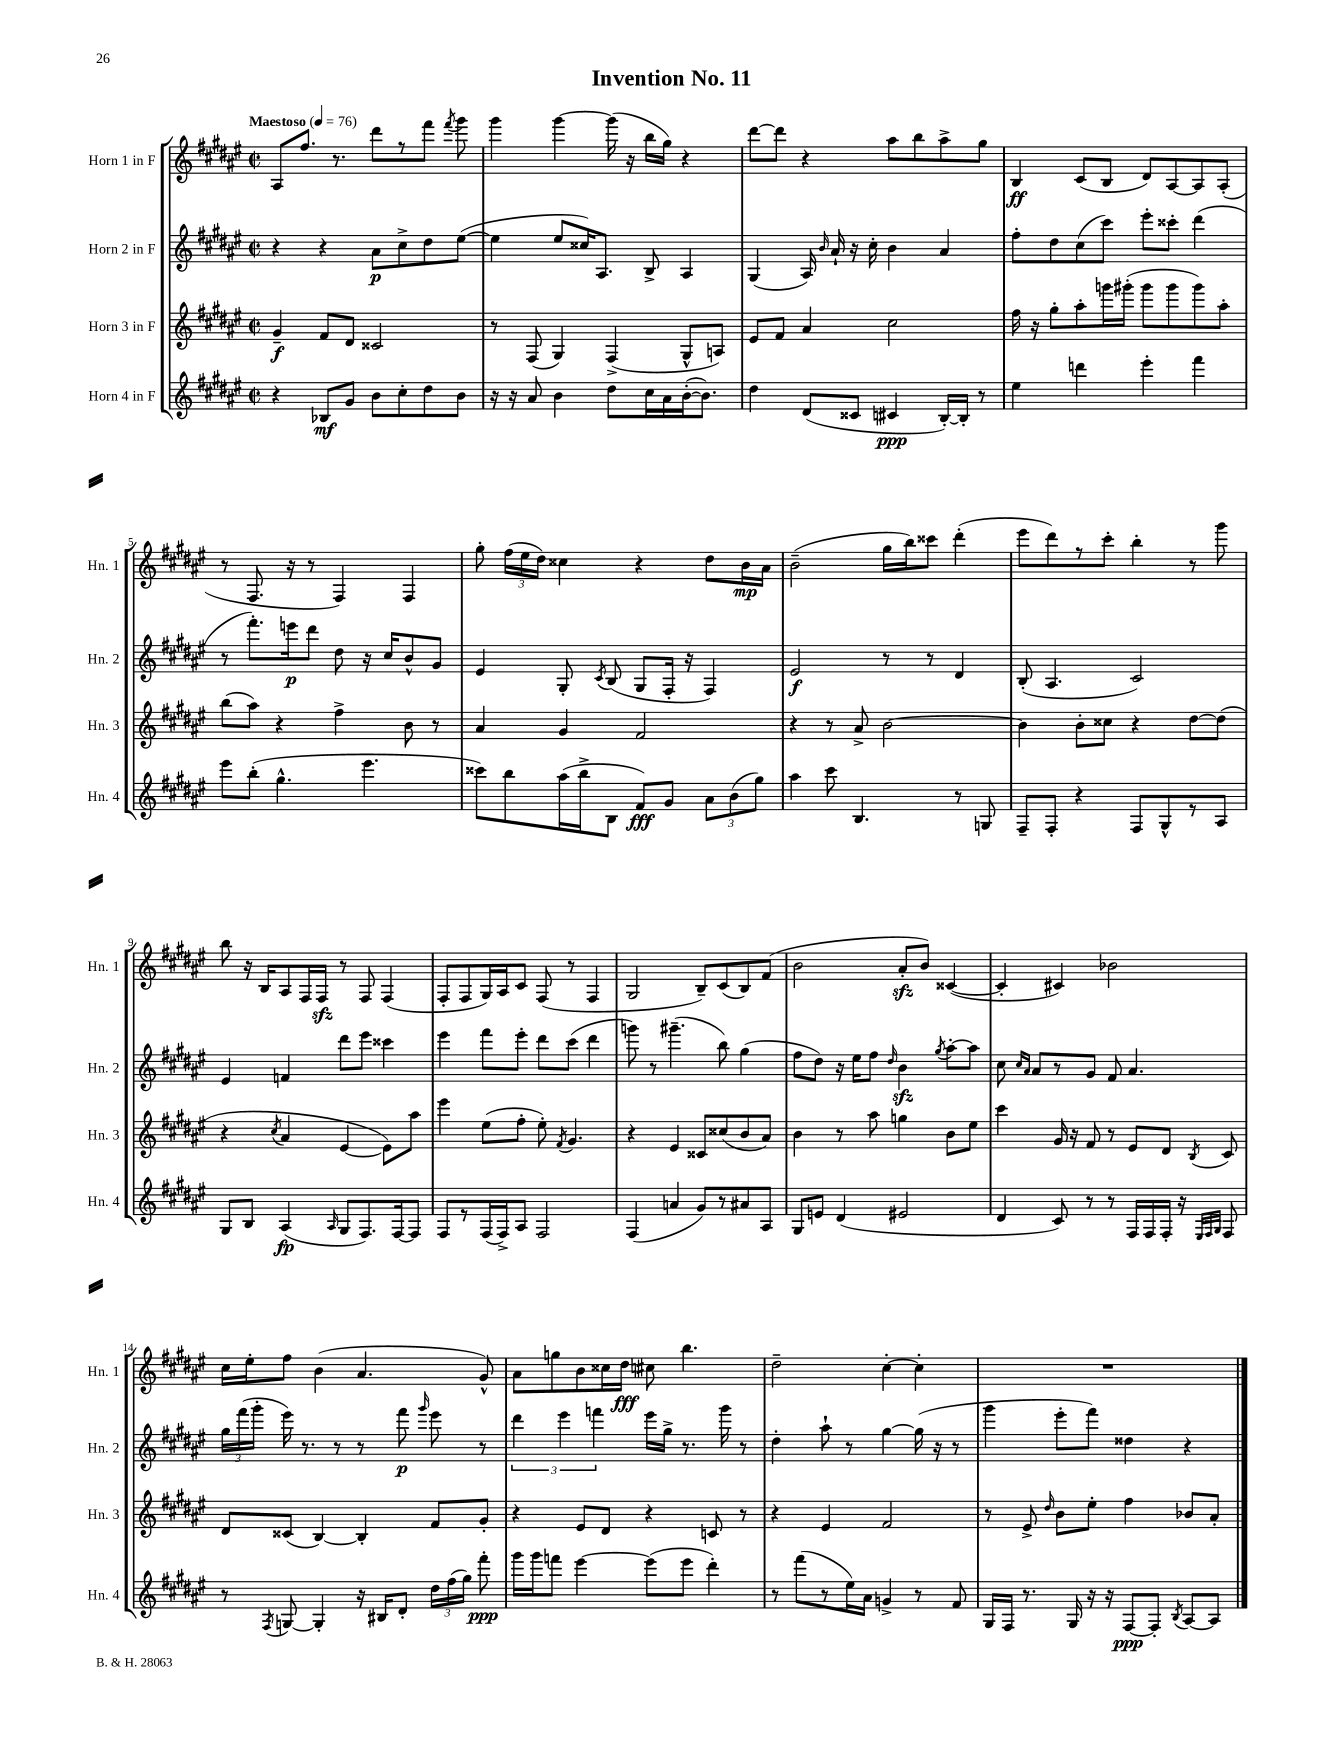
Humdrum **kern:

**kern	**dynam	**kern	**dynam	**kern	**dynam	**kern	**dynam
*part4	*part4	*part3	*part3	*part2	*part2	*part1	*part1
*staff4	*staff4	*staff3	*staff3	*staff2	*staff2	*staff1	*staff1
*I"Horn 4 in F	*	*I"Horn 3 in F	*	*I"Horn 2 in F	*	*I"Horn 1 in F	*
*I'Hn. 4	*	*I'Hn. 3	*	*I'Hn. 2	*	*I'Hn. 1	*
*clefG2	*	*clefG2	*	*clefG2	*	*clefG2	*
*k[f#c#g#d#a#e#]	*	*k[f#c#g#d#a#e#]	*	*k[f#c#g#d#a#e#]	*	*k[f#c#g#d#a#e#]	*
*M2/2	*	*M2/2	*	*M2/2	*	*M2/2	*
*met(c|)	*	*met(c|)	*	*met(c|)	*	*met(c|)	*
*MM76	*	*MM76	*	*MM76	*	*MM76	*
=1	=1	=1	=1	=1	=1	=1	=1
!	!	!	!	!	!	!LO:TX:a:B:t=Maestoso	!
4r	.	4g#~/	f	4r	.	8A#/L	.
.	.	.	.	.	.	8.ff#/J	.
8B-X/L	mf	8f#/L	.	4r	.	.	.
.	.	.	.	.	.	8.r	.
8g#/J	.	8d#/J	.	.	.	.	.
8b\L	.	2c##X/	.	8a#\L	p	8ddd#\L	.
8cc#'\	.	.	.	8cc#^\	.	8r	.
8dd#\	.	.	.	8dd#\	.	8fff#\J	.
.	.	.	.	.	.	8qfff#/	.
8b\J	.	.	.	([8ee#\J	.	8ggg#\	.
=2	=2	=2	=2	=2	=2	=2	=2
16r	.	8r	.	4ee#\]	.	4ggg#\	.
16r	.	.	.	.	.	.	.
8a#/	.	(8F#/	.	.	.	.	.
4b\	.	4G#/)	.	8ee#/L	.	[4ggg#\	.
.	.	.	.	16cc##X/K)	.	.	.
.	.	.	.	8.A#/J	.	.	.
8dd#\L	.	(4F#^/	.	.	.	(16ggg#\]	.
.	.	.	.	.	.	16r	.
16cc#\L	.	.	.	8B^/	.	16bb\LL	.
16a#\	.	.	.	.	.	16gg#\JJ)	.
([16b'\J	.	8G#^^/L	.	4A#/	.	4r	.
8.b\J])	.	.	.	.	.	.	.
.	.	8An/J)	.	.	.	.	.
=3	=3	=3	=3	=3	=3	=3	=3
4dd#\	.	8e#/L	.	(4G#/	.	[8ddd#\L	.
.	.	8f#/J	.	.	.	8ddd#\J]	.
(8d#/L	.	4a#/	.	16A#/)	.	4r	.
.	.	.	.	16qqb/	.	.	.
.	.	.	.	16a#`/	.	.	.
8c##X/J	.	.	.	16r	.	.	.
.	.	.	.	16cc#'\	.	.	.
4c#X/	ppp	2cc#\	.	4b\	.	8aa#\L	.
.	.	.	.	.	.	8bb\	.
[16B'/LL)	.	.	.	4a#/	.	8aa#^\	.
16B'/JJ]	.	.	.	.	.	.	.
8r	.	.	.	.	.	8gg#\J	.
=4	=4	=4	=4	=4	=4	=4	=4
4ee#\	.	16ff#\	.	8ff#'\L	.	4B/	ff
.	.	16r	.	.	.	.	.
.	.	8gg#'\L	.	8dd#\	.	.	.
4dddn\	.	8aa#'\	.	(8cc#\	.	(8c#/L	.
.	.	16gggn\L	.	8ccc#\J)	.	8B/J	.
.	.	(16ggg#X'\JJ	.	.	.	.	.
4eee#'\	.	8ggg#\L	.	8eee#'\L	.	8d#/L)	.
.	.	8ggg#\	.	8ccc##X'\J	.	[8A#/	.
4fff#\	.	8ggg#\)	.	(4ddd#\	.	8A#/]	.
.	.	8aa#'\J	.	.	.	(8A#'/J	.
!!LO:LB:g=z
=5	=5	=5	=5	=5	=5	=5	=5
8eee#\L	.	(8bb\L	.	8r	.	8r	.
(8bb'\J	.	8aa#\J)	.	8.fff#'\L)	.	8.F#/	.
4.gg#^^\	.	4r	.	.	.	.	.
.	.	.	.	16eeen\k	p	16r	.
.	.	.	.	8ddd#\J	.	8r	.
.	.	4ff#^\	.	8dd#\	.	4F#/)	.
4.eee#\	.	.	.	16r	.	.	.
.	.	.	.	16cc#/KL	.	.	.
.	.	8b\	.	8b^^/	.	4F#/	.
.	.	8r	.	8g#/J	.	.	.
=6	=6	=6	=6	=6	=6	=6	=6
8ccc##X\L)	.	4a#/	.	4e#/	.	8gg#'\	.
8bb\	.	.	.	.	.	(24ff#\LL	.
.	.	.	.	.	.	24ee#\	.
.	.	.	.	.	.	24dd#\JJ)	.
(16aa#\L	.	4g#/	.	8G#'/	.	4cc##X\	.
16bb^\J	.	.	.	.	.	.	.
.	.	.	.	8qc#/	.	.	.
8B\J	.	.	.	(8B/	.	.	.
8f#/L)	fff	2f#/	.	8G#/L	.	4r	.
8g#/J	.	.	.	16F#'/Jk	.	.	.
.	.	.	.	16r	.	.	.
12a#\L	.	.	.	4F#/)	.	8dd#\L	.
(12b\	.	.	.	.	.	.	.
.	.	.	.	.	.	16b\L	mp
12gg#\J)	.	.	.	.	.	.	.
.	.	.	.	.	.	16a#\JJ	.
=7	=7	=7	=7	=7	=7	=7	=7
4aa#\	.	4r	.	2e#/	f	(2b~\	.
8ccc#\	.	8r	.	.	.	.	.
4.B/	.	8a#^/	.	.	.	.	.
.	.	[2b\	.	8r	.	16gg#\LL	.
.	.	.	.	.	.	16bb\J)	.
.	.	.	.	8r	.	8ccc##X\J	.
8r	.	.	.	4d#/	.	(4ddd#'\	.
8Gn/	.	.	.	.	.	.	.
=8	=8	=8	=8	=8	=8	=8	=8
8F#~/L	.	4b\]	.	(8B'/	.	8eee#\L	.
8F#'/J	.	.	.	4.A#/	.	8ddd#\)	.
4r	.	8b'\L	.	.	.	8r	.
.	.	8cc##X\J	.	.	.	8ccc#'\J	.
8F#/L	.	4r	.	2c#/)	.	4bb'\	.
8G#^^/	.	.	.	.	.	.	.
8r	.	[8dd#\L	.	.	.	8r	.
8A#/J	.	(8dd#\J]	.	.	.	8ggg#\	.
!!LO:LB:g=z
=9	=9	=9	=9	=9	=9	=9	=9
8G#/L	.	4r	.	4e#/	.	8bb\	.
8B/J	.	.	.	.	.	16r	.
.	.	.	.	.	.	16B/KL	.
.	.	8qcc#/	.	.	.	.	.
(4A#/	fp	4a#/	.	4fn/	.	8A#/	.
.	.	.	.	.	.	16F#/L	.
.	.	.	.	.	.	16F#zz/JJ	.
16qqA#/	.	.	.	.	.	.	.
8G#/L	.	[4e#/	.	8ddd#\L	.	8r	.
8.F#/)	.	.	.	8eee#\J	.	8F#/	.
.	.	8e#\L])	.	4ccc##X\	.	(4F#/	.
[16F#/k	.	.	.	.	.	.	.
8F#/J]	.	8aa#\J	.	.	.	.	.
=10	=10	=10	=10	=10	=10	=10	=10
8F#/L	.	4eee#\	.	4eee#\	.	8F#'/L	.
8r	.	.	.	.	.	8F#/	.
(16F#/L	.	(8ee#\L	.	8fff#\L	.	16G#/L)	.
16F#^/J)	.	.	.	.	.	16A#/J	.
8A#/J	.	8ff#'\J	.	8eee#'\J	.	8c#/J	.
2F#/	.	8ee#'\)	.	8ddd#\L	.	(8F#/	.
.	.	8qf#/	.	.	.	.	.
.	.	4.g#/	.	(8ccc#\J	.	8r	.
.	.	.	.	4ddd#\	.	4F#/	.
=11	=11	=11	=11	=11	=11	=11	=11
(4F#/	.	4r	.	8gggn\)	.	2G#/	.
.	.	.	.	8r	.	.	.
4an/	.	4e#/	.	(4.ggg#X~\	.	.	.
8g#/L)	.	8c##X/L	.	.	.	8B~/L)	.
8r	.	(8cc##X/	.	8bb\)	.	(8c#/	.
8a#X/	.	8b/	.	(4gg#\	.	8B/)	.
8A#/J	.	8a#/J)	.	.	.	(8f#/J	.
=12	=12	=12	=12	=12	=12	=12	=12
8G#/L	.	4b\	.	8ff#\L	.	2b\	.
8en/J	.	.	.	8dd#\J)	.	.	.
(4d#/	.	8r	.	16r	.	.	.
.	.	.	.	16ee#\KL	.	.	.
.	.	8aa#\	.	8ff#\J	.	.	.
.	.	.	.	16qqdd#/	.	.	.
2e#X/	.	4ggn\	.	4bzz\	.	8a#zz'/L	.
.	.	.	.	.	.	8b/J)	.
.	.	.	.	8qgg#/	.	.	.
.	.	8b\L	.	[8aa#'\L	.	([4c##X/	.
.	.	8ee#\J	.	8aa#\J]	.	.	.
=13	=13	=13	=13	=13	=13	=13	=13
4d#/	.	4ccc#\	.	8cc#\	.	4c##'/]	.
.	.	.	.	16qqcc#/LL	.	.	.
.	.	.	.	16qqa#/JJ	.	.	.
.	.	.	.	8a#/L	.	.	.
8c#/)	.	16g#/	.	8r	.	4c#X/)	.
.	.	16r	.	.	.	.	.
8r	.	8f#/	.	8g#/J	.	.	.
8r	.	8r	.	8f#/	.	2b-X\	.
16F#/LL	.	8e#/L	.	4.a#/	.	.	.
16F#/	.	.	.	.	.	.	.
16F#'/JJ	.	8d#/J	.	.	.	.	.
16r	.	.	.	.	.	.	.
32qqE#/LLL	.	.	.	.	.	.	.
32qqF#/	.	.	.	.	.	.	.
32qqG#/JJJ	.	8qB/	.	.	.	.	.
8F#/	.	8c#/	.	.	.	.	.
!!LO:LB:g=z
=14	=14	=14	=14	=14	=14	=14	=14
8r	.	8d#/L	.	24gg#\LL	.	16cc#\LL	.
.	.	.	.	(24fff#\	.	.	.
.	.	.	.	.	.	16ee#'\J	.
.	.	.	.	24ggg#'\JJ	.	.	.
8qF#/	.	.	.	.	.	.	.
[8Gn/	.	(8c##X/J	.	16eee#\)	.	8ff#\J	.
.	.	.	.	8.r	.	.	.
4G'/]	.	[4B/)	.	.	.	(4b\	.
.	.	.	.	8r	.	.	.
16r	.	4B'/]	.	8r	.	4.a#/	.
16B#X/KL	.	.	.	.	.	.	.
8d#'/J	.	.	.	8fff#\	p	.	.
.	.	.	.	16qqggg#/	.	.	.
24dd#\LL	.	8f#/L	.	8eee#\	.	.	.
(24ff#\	.	.	.	.	.	.	.
24gg#\JJ)	.	.	.	.	.	.	.
8fff#'\	ppp	8g#'/J	.	8r	.	8g#^^/)	.
=15	=15	=15	=15	=15	=15	=15	=15
16ggg#\LL	.	4r	.	6ddd#\	.	8a#\L	.
16ggg#\J	.	.	.	.	.	.	.
8fffn\J	.	.	.	.	.	8ggn\	.
.	.	.	.	6eee#\	.	.	.
[4eee#\	.	8e#/L	.	.	.	8b\	.
.	.	.	.	6fffn\	.	.	.
.	.	8d#/J	.	.	.	16cc##X\L	.
.	.	.	.	.	.	16dd#\JJ	fff
(8eee#\L]	.	4r	.	16eee#\LL	.	8cc#X\	.
.	.	.	.	16gg#^\JJ	.	.	.
8eee#\J	.	.	.	8.r	.	4.bb\	.
4ddd#'\)	.	8cn/	.	.	.	.	.
.	.	.	.	16ggg#\	.	.	.
.	.	8r	.	8r	.	.	.
=16	=16	=16	=16	=16	=16	=16	=16
8r	.	4r	.	4dd#'\	.	2dd#~\	.
(8fff#\L	.	.	.	.	.	.	.
8r	.	4e#/	.	8aa#`\	.	.	.
16ee#\L)	.	.	.	8r	.	.	.
16a#\JJ	.	.	.	.	.	.	.
4gn^/	.	2f#/	.	[4gg#\	.	[4cc#'\	.
8r	.	.	.	(16gg#\]	.	4cc#'\]	.
.	.	.	.	16r	.	.	.
8f#/	.	.	.	8r	.	.	.
=17	=17	=17	=17	=17	=17	=17	=17
16G#/LL	.	8r	.	4ggg#\	.	1r	.
16F#/JJ	.	.	.	.	.	.	.
8.r	.	8e#^/	.	.	.	.	.
.	.	16qqdd#/	.	.	.	.	.
.	.	8b\L	.	8eee#'\L	.	.	.
16G#/	.	.	.	.	.	.	.
16r	.	8ee#'\J	.	8fff#\J)	.	.	.
16r	.	.	.	.	.	.	.
[8F#/L	ppp	4ff#\	.	4dd##X\	.	.	.
8F#'/J]	.	.	.	.	.	.	.
8qB/	.	.	.	.	.	.	.
[8A#/L	.	8b-X/L	.	4r	.	.	.
8A#/J]	.	8a#'/J	.	.	.	.	.
==	==	==	==	==	==	==	==
*-	*-	*-	*-	*-	*-	*-	*-
